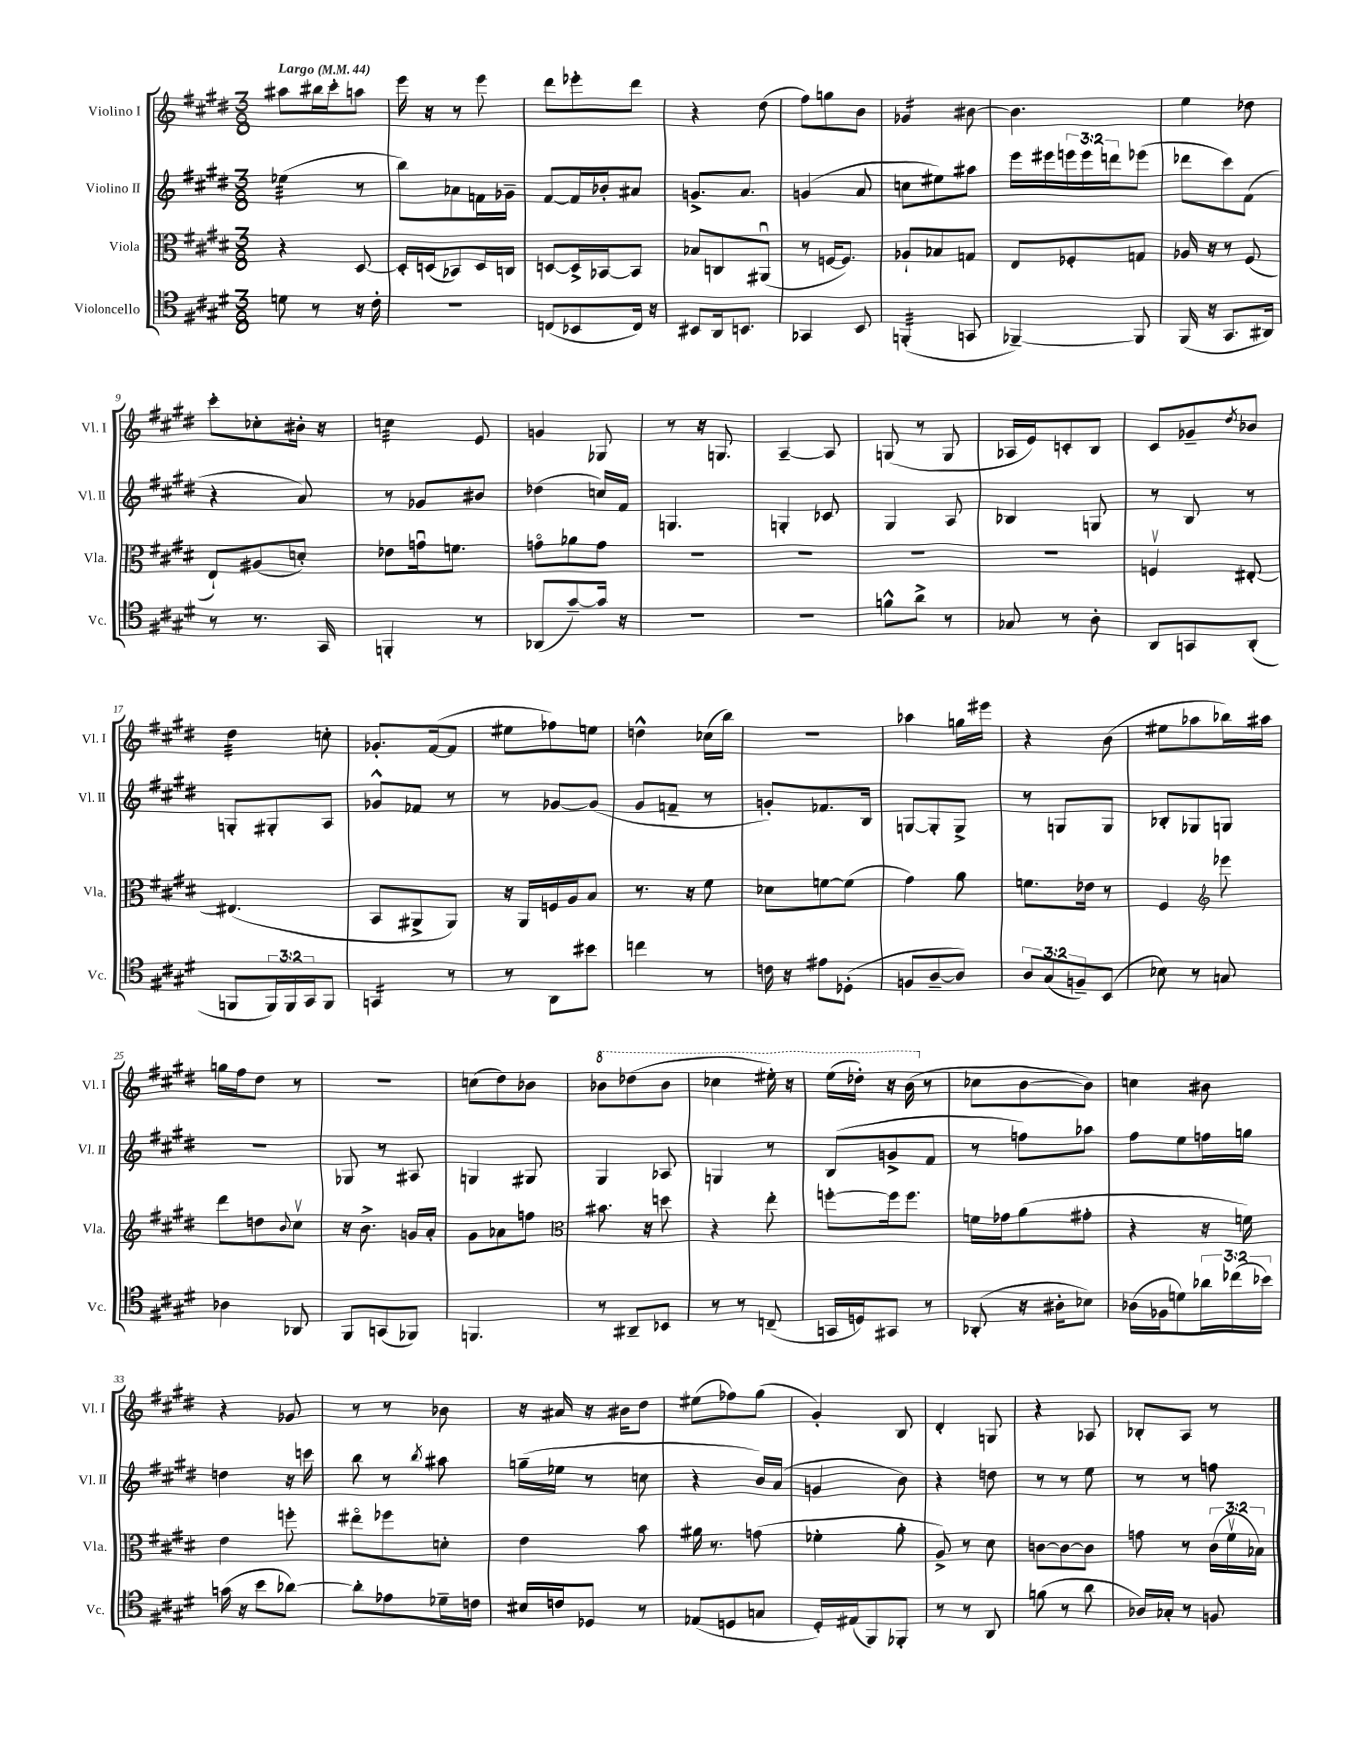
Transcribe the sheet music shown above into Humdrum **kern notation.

**kern	**kern	**kern	**kern
*staff4	*staff3	*staff2	*staff1
*clefC4	*clefC3	*clefG2	*clefG2
*k[f#c#g#d#]	*k[f#c#g#d#]	*k[f#c#g#d#]	*k[f#c#g#d#]
*M3/8	*M3/8	*M3/8	*M3/8
*MM44	*MM44	*MM44	*MM44
8d\	4r	(4ee-\	8aa#\L
8r	.	.	16bb#\L
.	.	.	16ccc#'\J
16r	[8D#/	8r	8aa\J
16c#'\	.	.	.
=	=	=	=
4.r	16D#'/]LL	8bb\L)	16eee\
.	(16D/J	.	16r
.	8BB-/)	8a-\	8r
.	16D/L	16f\L	8eee\
.	16C/JJ	16g-~\JJ	.
=	=	=	=
(8C/L	[8D/L	[8f#/L	8ddd#\L
8BB-/	16D^/]L	16f#/]L	8eee-'\
.	[16BB-/J	16b-'/J	.
16C/Jk)	8BB-/]J	8a#/J	8ddd#\J
16r	.	.	.
=	=	=	=
8BB#/L	8B-/L	8.g^/L	4r
16AA/k	8C/	.	.
8.BB/J	.	8.a/J	.
.	(8AA#u/J	.	(8dd#\
=	=	=	=
4GG-/	8r	(4g/	8ff#\L)
.	[16F/LK	.	8gg\
.	8.F/]J)	.	.
8BB/	.	8a/	8b\J
=	=	=	=
(4FF'/	8A-`/L	8cc\L	4g-/
.	8B-/	8ee#\)	.
8GG/	8G/J	8aa#\J	[8b#\
=	=	=	=
[4FF-~/)	8E/L	16eee\LL	4.b#\]
.	.	16eee#\	.
.	8F-'/	24eee\	.
.	.	24eee\	.
.	.	24ddd\J	.
8FF-/]	8G/J	(8eee-\J	.
=	=	=	=
(16FF#/	16A-/	8ddd-\L	4ee\
16r	16r	.	.
8.GG#/L	8r	8ccc#\)	.
.	(8F#/	(8f#\J	8dd-\
16AA#/Jk)	.	.	.
=	=	=	=
8r	8E`/L)	4r	8ccc#'\L
8.r	(8A#/	.	8cc-'\
.	8d'/J)	8a/)	16b#'\Jk
16GG#/	.	.	16r
=	=	=	=
4FF'/	8e-\L	8r	4cc\
.	16gu\k	8g-/L	.
.	8.f\J	.	.
8r	.	8b#/J	8e/
=	=	=	=
(8AA-/L	8go\L	(4dd-\	4g/
[8g#~/)	8a-\	.	.
16g#/]Jk	8g\J	16cc/LL)	8G-/
16r	.	16f#/JJ	.
=	=	=	=
4.r	4.r	4.G/	8r
.	.	.	16r
.	.	.	8.G/
=	=	=	=
4.r	4.r	4G'/	[4A~/
.	.	8c-/	8A/]
=	=	=	=
8f^^\L	4.r	4G#/	(8G/
8a^\J	.	.	8r
8r	.	8A/	8G/
=	=	=	=
8G-/	4.r	4B-/	16A-/LL
.	.	.	16e/J)
8r	.	.	8c'/
8A'\	.	8G/	8B/J
=	=	=	=
8AA/L	4Fv/	8r	8c#/L
8GG/	.	8B/	8g-~/
.	.	.	8qdd#/
(8AA'/J	[8E#'/	8r	8b-/J
=	=	=	=
8FF/L	(4.E#/]	8G'/L	4dd#\
24FF/L)	.	8G#'/	.
24FF/	.	.	.
24GG#/J	.	.	.
8FF/J	.	8A/J	8cc'\
=	=	=	=
4GG/	8BB/L	8g-^^/L	8.g-'/L
.	8AA#^/	8f-/J	.
.	.	.	([16f#/k
8r	8AA#/J)	8r	8f#/]J
=	=	=	=
8r	16r	8r	8ee#\L
.	16AA/LL	.	.
8AA\L	16F/	[8g-/L	8ff-\)
.	16A/J	.	.
8b#\J	8B/J	(8g-/]J	8ee\J
=	=	=	=
4cc\	8.r	8g#/L	4dd^^\
.	.	8f~/J	.
.	16r	.	.
8r	8f#\	8r	(16cc-\LL
.	.	.	16bb\JJ)
=	=	=	=
16c\	8d-\L	8g'/L)	4.r
16r	.	.	.
8e#\L	[8f\	8.f-/	.
(8D-'\J	(8f\]J	.	.
.	.	16B/Jk	.
=	=	=	=
8F/L	4g#\)	[8G/L	4aa-\
[8A~/	.	8G'/]	.
8A/]J)	8a\	8G^/J	16gg\LL
.	.	.	16eee#\JJ
=	=	=	=
12A/L	8.f\L	8r	4r
(12G#/	.	.	.
.	.	8G/L	.
12F~/)	.	.	.
.	16e-\Jk	.	.
(8BB/J	8r	8G/J	(8b\
=	=	=	=
8B-\)	4F#/	8B-'/L	8ee#\L
8r	.	8G-/	8aa-\
*	*clefG2	*	*
8G/	8eee-\	8G/J	16bb-\L)
.	.	.	16aa#\JJ
=	=	=	=
4A-\	8ddd#\L	4.r	16gg\LL
.	.	.	16ff#\J
.	8dd\	.	8dd#\J
.	8qqb/	.	.
8AA-/	8cc#v\J	.	8r
=	=	=	=
8FF#/L	16r	8G-/	4.r
.	8.b^\	.	.
(8GG/	.	8r	.
8FF-/J)	16g/LL	8A#/	.
.	16a'/JJ	.	.
=	=	=	=
4.FF/	8g#\L	4G/	(8cc\L
.	8a-\	.	8dd#\)
.	8ff\J	8G#/	8b-\J
=	=	=	=
*	*clefC3	*	*
8r	8.b#\	4G#/	8bb-\L
8AA#~/L	.	.	(8ddd-\
.	16r	.	.
8BB-/J	8dd\	8A-/	8bb-\J
=	=	=	=
8r	4r	4G/	4ccc-\
8r	.	.	.
(8C~/	8ee'\	8r	16eee#'\)
.	.	.	16r
=	=	=	=
16GG/LL	[8ff'\L	(8B/L	(16eee\LL
16D/J)	.	.	16ddd-'\JJ)
8GG#/J	16ff\]k	8g^/	16r
.	8.ff\J	.	(16bb\
8r	.	8f#/J	8r
=	=	=	=
(8AA-'/	16f\LL	8r	8cc-\L
.	16g-\J	.	.
16r	(8a\	8ff\L)	[8b\
16A#'\LK	.	.	.
8B-\J)	8g#'\J	8aa-\J	8b\]J)
=	=	=	=
(16A-\LL	4r	8ff#\L	4cc\
16F-\J	.	.	.
8d\)	.	8ee\	.
24a-\L	16r	16ff\L	8b#\
(24cc-\	.	.	.
.	16f\)	16gg\JJ	.
24b-\JJ)	.	.	.
=	=	=	=
(16g\	4e\	4dd\	4r
16r	.	.	.
8b\L	.	.	.
[8a-\J)	8ff'\	16r	8g-/
.	.	16ccc\	.
=	=	=	=
8a-'\]L	8ee#o\L	8bb\	8r
8e-\	8ff-\	8r	8r
.	.	8qbb/	.
16d-~\L	8d'\J	8aa#\	8b-\
16c\JJ	.	.	.
=	=	=	=
16B#/LL	4e\	(16gg~\LL	16r
16c/J	.	16ee-\JJ	16a#/
8D-/J	.	8r	16r
.	.	.	16b#\LK
8r	8b\	8cc\	8dd#\J
=	=	=	=
(8E-/L	16a#\	4r	(8ee#\L
.	8.r	.	.
8D/	.	.	8ff-\)
8G/J	(8g\	16b/LL)	(8gg#\J
.	.	(16a/JJ	.
=	=	=	=
16D#'/LL)	4f-'\	4g/	4g#'/)
(16E#/J	.	.	.
8FF#/)	.	.	.
8FF-'/J	8a'\	8b\)	8B/
=	=	=	=
8r	8A^/)	4r	4d#'/
8r	8r	.	.
8AA/	8d#\	8dd\	8G/
=	=	=	=
(8f\	[8c\L	8r	4r
8r	8c\_	8r	.
8a\	8c\]J	8ee\	8A-/
=	=	=	=
16A-/LL)	8g\	8r	8B-'/L
16G-'/JJ	.	.	.
8r	8r	8r	8A/J
8F/	(24c#\LL	8ff\	8r
.	24f#v\	.	.
.	24B-\JJ)	.	.
==	==	==	==
*-	*-	*-	*-
